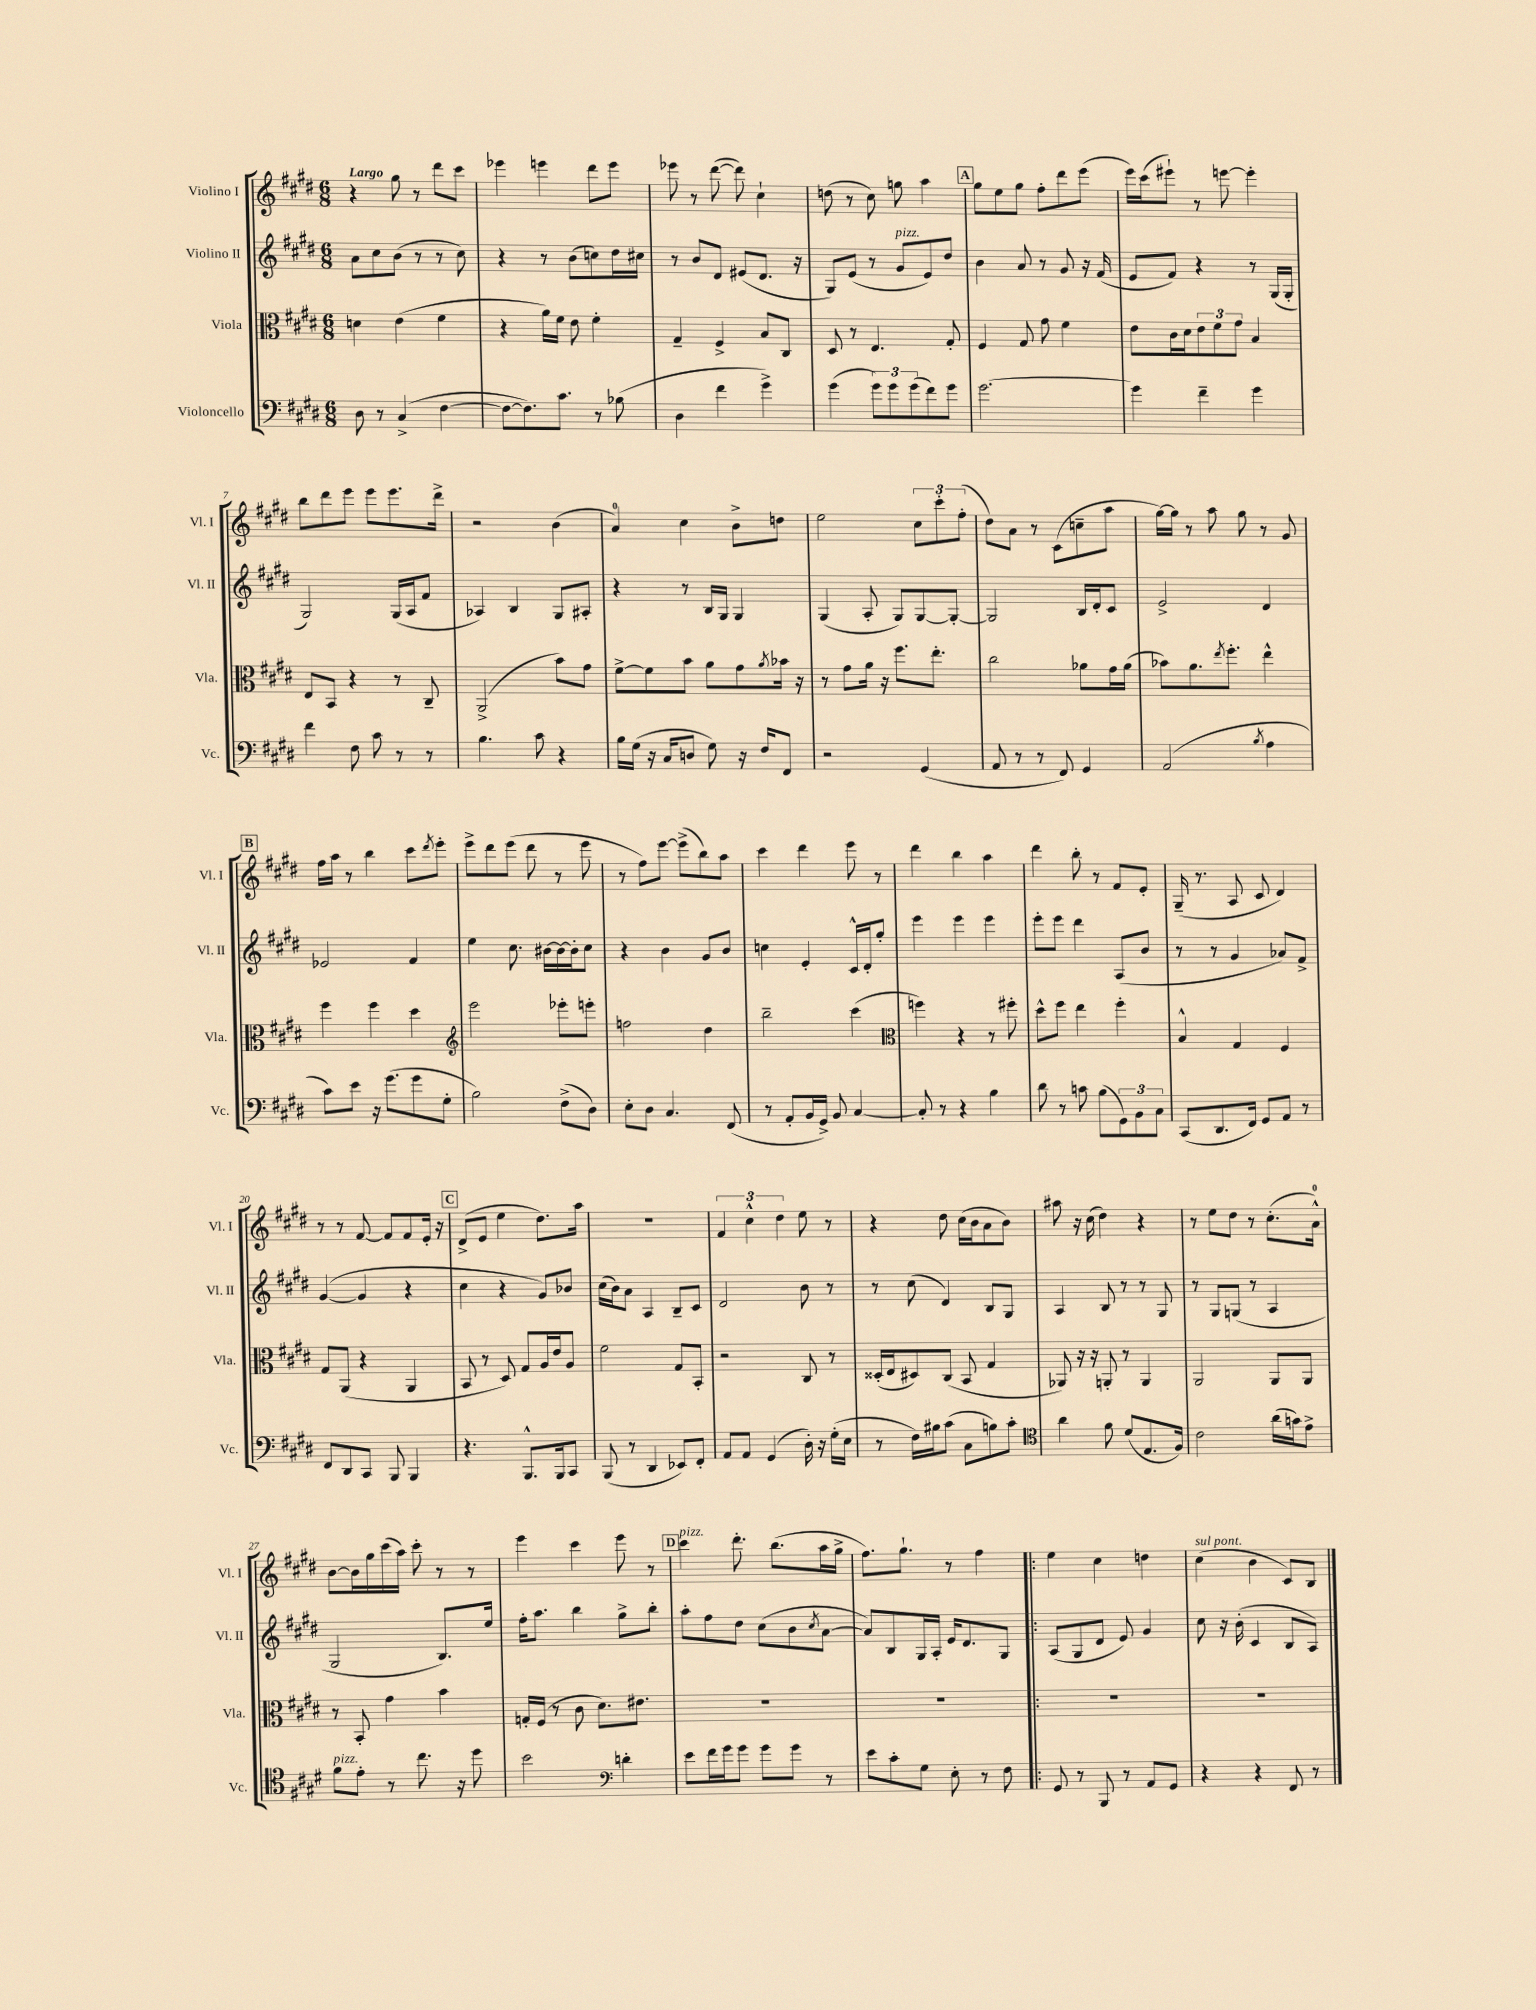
<<
\new StaffGroup <<
\new Staff = "s0" \with { instrumentName = "Violino I" shortInstrumentName = "Vl. I" } {
    \clef treble \key e \major \numericTimeSignature \time 6/8 \tempo "Largo"
    r4 gis''8 r8 dis'''8 cis'''8 |
    ees'''4 e'''4 dis'''8 e'''8 |
    ees'''8 r8 dis'''8~( dis'''8) cis''4-! |
    d''8( r8 cis''8) g''8 a''4 |
    \mark \markup { \box "A" } gis''8 e''8 gis''8 fis''8-. dis'''8 e'''8( |
    e'''16) cis'''16( eis'''8-!) r8 e'''8~ e'''4-. |
    b''8 dis'''8 e'''8 e'''8 e'''8. dis'''16-> |
    r2 b'4( |
    a'4-0) cis''4 b'8-> d''8 |
    e''2 \tuplet 3/2 { cis''8 cis'''8-. fis''8-.( } |
    dis''8) a'8 r8 cis'8( c''8-- a''8 |
    gis''16~) gis''16 r8 a''8 gis''8 r8 gis'8 |
    \mark \markup { \box "B" } fis''16 a''16 r8 b''4 cis'''8 \acciaccatura { dis'''8 } e'''8-. |
    e'''8-> dis'''8 e'''8( dis'''8 r8 e'''8 |
    r8 fis''8) e'''8~ e'''8->( b''8) a''8 |
    cis'''4 dis'''4 e'''8 r8 |
    dis'''4 b''4 a''4 |
    dis'''4 b''8-. r8 fis'8 e'8-. |
    gis16--( r8. a8 cis'8 dis'4) |
    r8 r8 fis'8~ fis'8 fis'8 e'16-. r16 |
    \mark \markup { \box "C" } dis'8->( e'8 e''4 dis''8.) a''16 |
    R2. |
    \tuplet 3/2 { fis'4 cis''4-^ dis''4 } e''8 r8 |
    r4 dis''8 cis''16( b'16 a'8 b'8) |
    ais''8 r16 cis''16( dis''4) r4 |
    r8 e''8 dis''8 r8 cis''8.-.( a'16-0-^) |
    b'8~ b'16 gis''16 cis'''16( a''16) cis'''8-. r8 r8 |
    e'''4 cis'''4 e'''8 r8 |
    \mark \markup { \box "D" } cis'''4^\markup { \italic "pizz." } dis'''8.-. b''8.( a''16 gis''16-> |
    fis''8.) gis''8.-! r8 fis''4 |
    \bar ".|:" e''4 cis''4 d''4 |
    cis''4^\markup { \italic "sul pont." }( b'4 cis'8) b8 \bar "|." |
}
\new Staff = "s1" \with { instrumentName = "Violino II" shortInstrumentName = "Vl. II" } {
    \clef treble \key e \major \numericTimeSignature \time 6/8
    a'8 cis''8 b'8( r8 r8 cis''8) |
    r4 r8 b'8( c''8) dis''16 cis''16 |
    r8 b'8 dis'8 eis'8( dis'8. r16 |
    gis8) e'8( r8 gis'8^\markup { \italic "pizz." } e'8) dis''8 |
    \mark \markup { \box "A" } b'4 a'8 r8 gis'8 r16 fis'16( |
    e'8 fis'8) r4 r8 gis16( gis16-. |
    gis2) gis16( a16 fis'8 |
    aes4) b4 gis8 ais8-. |
    r4 r8 b16 gis16 gis4 |
    gis4( a8-. gis8) gis8~ gis8~-. |
    gis2 b16 dis'16-. cis'8 |
    e'2-> dis'4 |
    \mark \markup { \box "B" } ees'2 fis'4 |
    e''4 cis''8. bis'16~ bis'16~ bis'16-. cis''8 |
    r4 b'4 gis'8 b'8 |
    c''4 e'4-. cis'16-^ dis'16-. gis''8-. |
    e'''4 e'''4 e'''4 |
    e'''8-. e'''8 dis'''4 a8( b'8 |
    r8 r8 gis'4 aes'8) fis'8-> |
    gis'4~( gis'4 r4 |
    \mark \markup { \box "C" } cis''4 r4 gis'8) bes'8 |
    cis''16( b'16) a'8 a4 b8-- cis'8 |
    dis'2 b'8 r8 |
    r8 cis''8( dis'4) b8 gis8 |
    a4 b8 r8 r8 gis8 |
    r8 gis8 g8( r8 a4 |
    gis2 b8.) e''16 |
    fis''16-. a''8. b''4 gis''8-> b''8-. |
    \mark \markup { \box "D" } a''8-. fis''8 dis''8 cis''8( b'8 \acciaccatura { cis''8 } a'8~ |
    a'8) b8 gis16 a16-. e'16 dis'8. gis8 |
    \bar ".|:" a8( gis8 dis'8 e'8) gis'4 |
    cis''8 r16 b'16-.( cis'4 b8 a8) \bar "|." |
}
\new Staff = "s2" \with { instrumentName = "Viola" shortInstrumentName = "Vla." } {
    \clef alto \key e \major \numericTimeSignature \time 6/8
    d'4 e'4( fis'4 |
    r4 a'16) fis'16 e'8 fis'4-. |
    gis4-- fis4-> b8 cis8 |
    dis8 r8 e4. gis8-. |
    \mark \markup { \box "A" } fis4 gis8 gis'8 fis'4 |
    e'8 cis'16 dis'16 \tuplet 3/2 { e'8 fis'8 gis'8 } b4 |
    e8 b,8 r4 r8 cis8-- |
    a,2->( b'8) gis'8 |
    fis'8~-> fis'8 b'8 a'8 gis'8 \acciaccatura { a'8 } bes'16 r16 |
    r8 gis'8 a'16 r16 fis''8. e''8.-. |
    cis''2 aes'8 gis'16 aes'16( |
    bes'8) a'8. \acciaccatura { e''8 } fis''8.-. e''4-^ |
    \mark \markup { \box "B" } fis''4 fis''4 dis''4 |
    \clef treble e'''2 ees'''8-. e'''8-. |
    f''2 dis''4 |
    b''2-- cis'''4( |
    \clef alto f''4) r4 r8 fis''8-. |
    dis''8-^ fis''8 e''4 fis''4-. |
    b4-^ gis4 fis4 |
    gis8 a,8( r4 a,4 |
    \mark \markup { \box "C" } b,8 r8 dis8) gis8 a16 e'16 a8 |
    fis'2 gis8 b,8-. |
    r2 cis8 r8 |
    disis16-.( e16 dis8) cis8( b,8 gis4 |
    aes,8) r16 r16 a,8-. r8 a,4 |
    a,2 a,8 a,8 |
    r8 b,8-. gis'4 b'4 |
    g16-. fis16( r8 cis'8 dis'8.) eis'8. |
    \mark \markup { \box "D" } R2. |
    R2. |
    \bar ".|:" R2. |
    R2. \bar "|." |
}
\new Staff = "s3" \with { instrumentName = "Violoncello" shortInstrumentName = "Vc." } {
    \clef bass \key e \major \numericTimeSignature \time 6/8
    dis8 r8 cis4->( fis4~ |
    fis8~ fis8.) cis'8. r8 bes8( |
    dis4 fis'4 gis'4->) |
    gis'4( \tuplet 3/2 { gis'8) gis'8 gis'8( } fis'8) gis'8 |
    \mark \markup { \box "A" } gis'2.~ |
    gis'4 fis'4-- gis'4 |
    fis'4 fis8 cis'8 r8 r8 |
    b4. cis'8 r4 |
    b16 gis16( r16 cis16 d8 gis8) r16 fis16 fis,8 |
    r2 gis,4( |
    a,8 r8 r8 fis,8) gis,4 |
    a,2( \acciaccatura { b8 } a4 |
    \mark \markup { \box "B" } cis'8) e'8 r16 gis'8.( gis'8 gis8-. |
    b2) fis8->( dis8) |
    e8-. dis8 cis4. fis,8( |
    r8 a,8-. b,16 gis,16->) b,8 cis4~ |
    cis8-. r8 r4 b4 |
    dis'8 r8 c'8 b8( \tuplet 3/2 { gis,8) b,8 cis8 } |
    cis,8( dis,8. fis,16) gis,8 a,8 r8 |
    fis,8 dis,8 cis,8 b,,8 b,,4 |
    \mark \markup { \box "C" } r4. b,,8.-^ b,,16 cis,8 |
    b,,8( r8 dis,4 ees,8) fis,8-. |
    a,8 a,8 gis,4( dis16-.) r16 gis16-.( e16 |
    r8 fis16) bis16 cis'8( cis8 b8) cis'8-. |
    \clef tenor a'4 fis'8 dis'8( e8. fis16) |
    cis'2 a'16( g'16) e'8-> |
    fis'8^\markup { \italic "pizz." } e'8-. r8 cis''8. r16 dis''8 |
    b'2 \clef bass d'4-. |
    \mark \markup { \box "D" } e'8 fis'16 gis'16 gis'8 gis'8 gis'8 r8 |
    e'8 cis'8-. gis8 e8-. r8 fis8 |
    \bar ".|:" gis,8 r8 b,,8 r8 a,8 gis,8 |
    r4 r4 fis,8 r8 \bar "|." |
}
>>
>>
